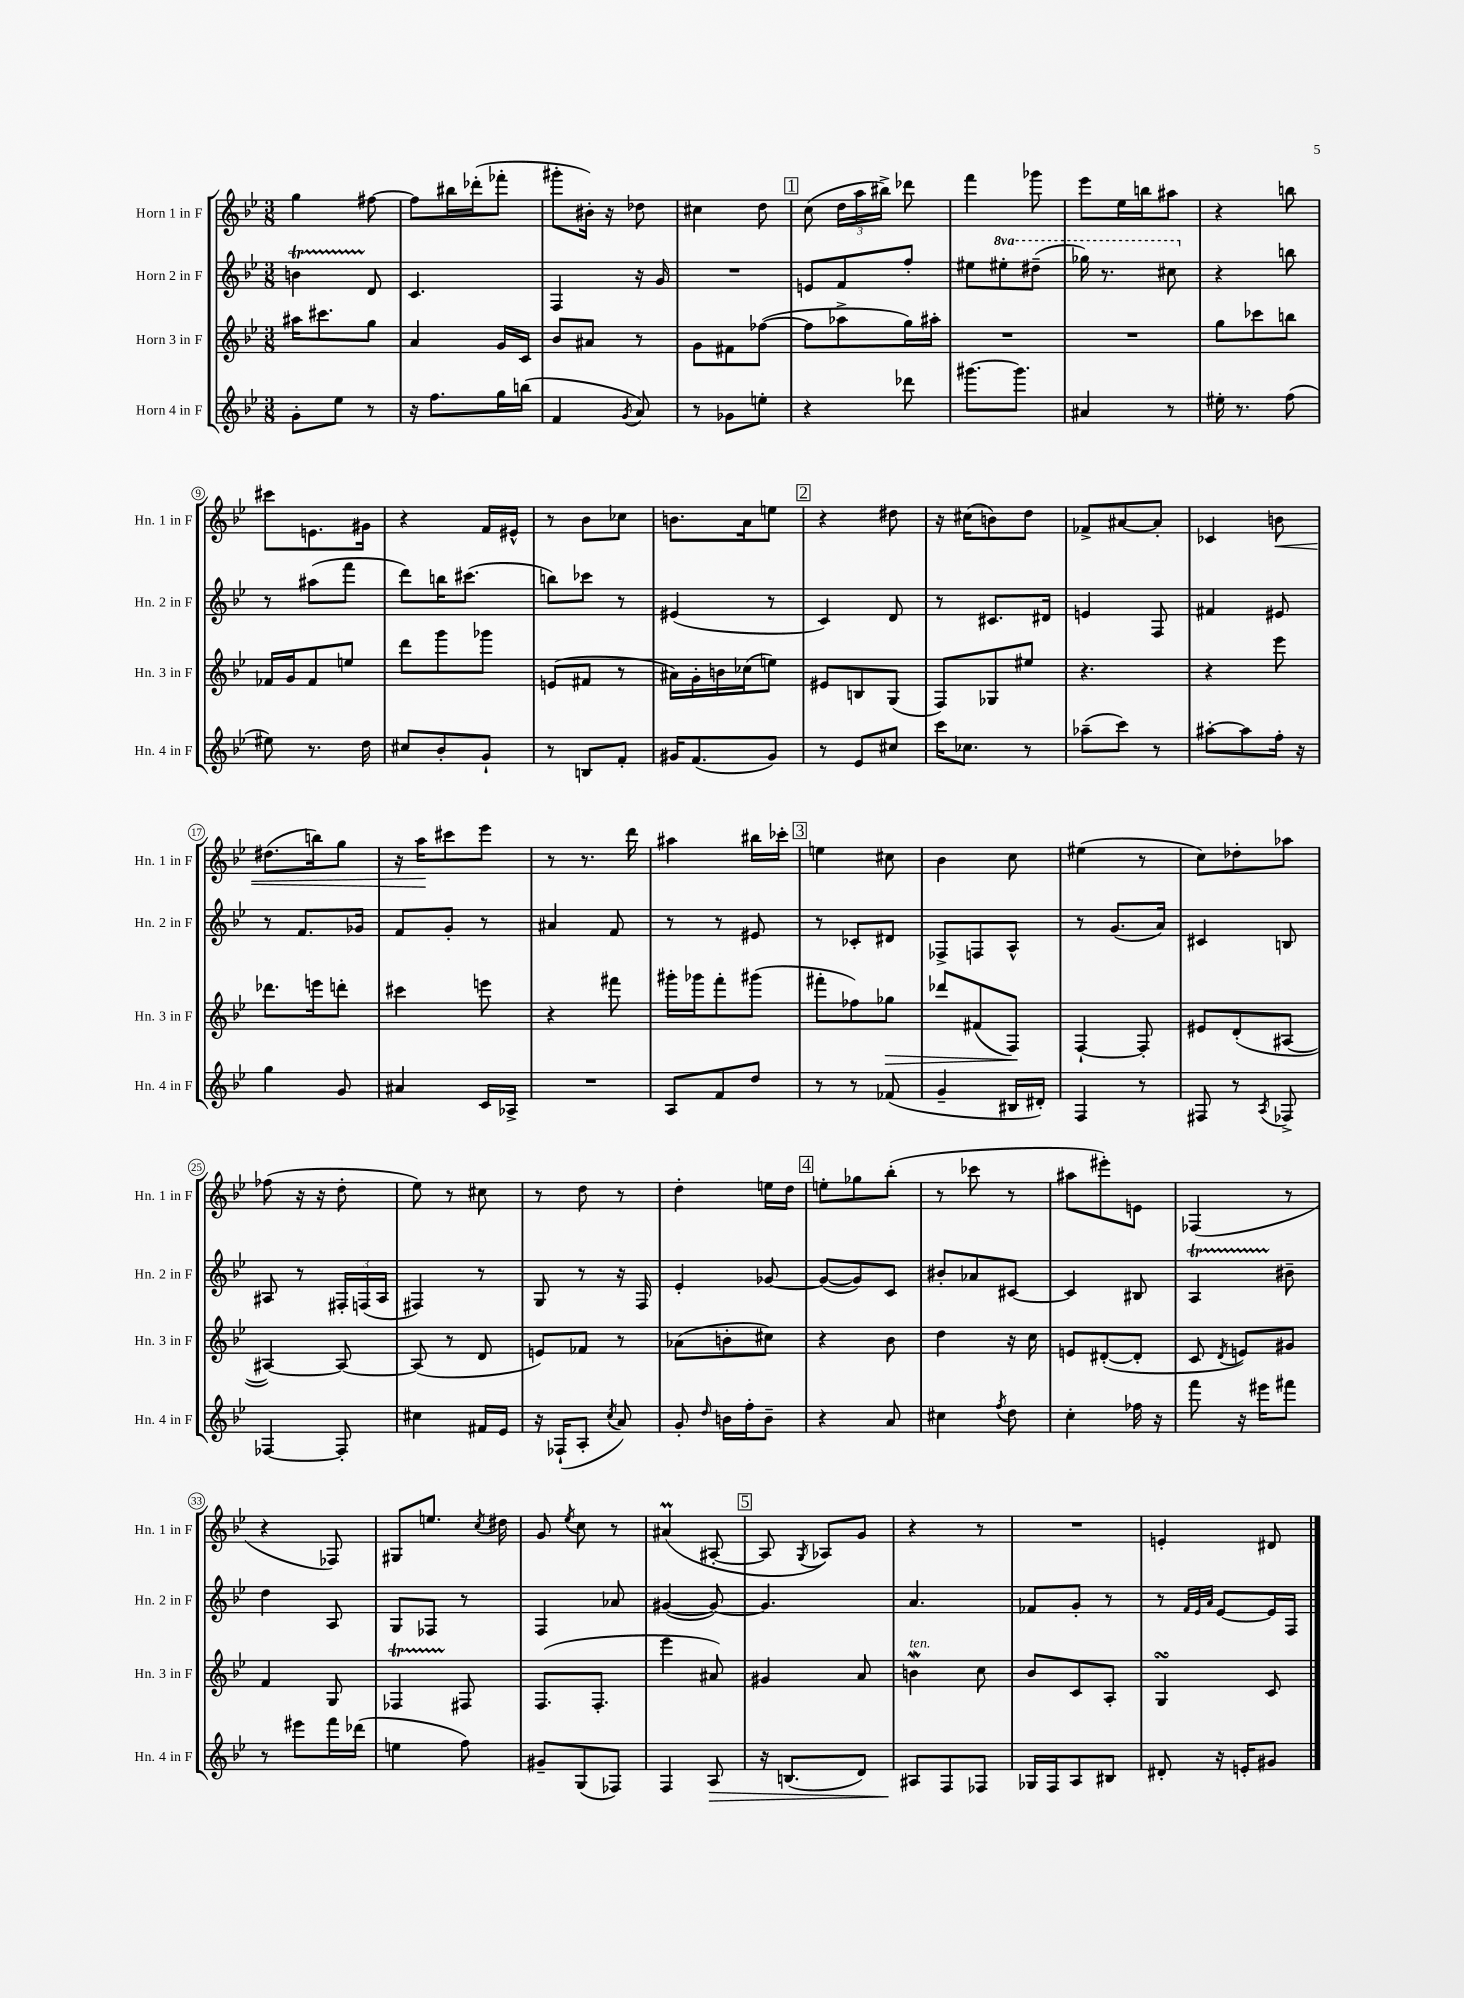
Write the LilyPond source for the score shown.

<<
\new StaffGroup <<
\new Staff = "s0" \with { instrumentName = "Horn 1 in F" shortInstrumentName = "Hn. 1 in F" } {
    \clef treble \key bes \major \numericTimeSignature \time 3/8
    \autoBeamOff g''4 fis''8~ |
    fis''8[ bis''16 des'''16-.( fes'''8]-. |
    gis'''8[-. bis'16]-.) r16 des''8 |
    cis''4 d''8 |
    \mark \markup { \box "1" } c''8( \tuplet 3/2 { d''16[ a''16 bis''16]->) } des'''8 |
    f'''4 ges'''8 |
    ees'''8[ ees''16 b''16 ais''8] |
    r4 b''8 |
    cis'''8[ e'8. gis'16] |
    r4 f'16[ eis'16]-^ |
    r8 bes'8[ ces''8] |
    b'8.[ a'16 e''8] |
    \mark \markup { \box "2" } r4 dis''8 |
    r16 cis''16[( b'8) d''8] |
    fes'8[-> ais'8~ ais'8]-. |
    ces'4 b'8\< |
    dis''8.[( b''16) g''8] |
    r16 a''16[\! cis'''8 ees'''8] |
    r8 r8. d'''16 |
    ais''4 bis''16[ ces'''16]-. |
    \mark \markup { \box "3" } e''4 cis''8 |
    bes'4 c''8 |
    eis''4( r8 |
    c''8[) des''8-. aes''8] |
    fes''8( r16 r16 d''8-. |
    ees''8) r8 cis''8 |
    r8 d''8 r8 |
    d''4-. e''16[ d''16] |
    \mark \markup { \box "4" } e''8[-. ges''8 bes''8]-.( |
    r8 ces'''8 r8 |
    ais''8[ eis'''8-.) e'8] |
    fes4( r8 |
    r4 fes8) |
    gis8[ e''8.] \acciaccatura { c''8 } dis''16 |
    g'8 \acciaccatura { ees''8 } c''8 r8 |
    ais'4\prall( ais8~-. |
    \mark \markup { \box "5" } ais8 \acciaccatura { g8 } aes8[) g'8] |
    r4 r8 |
    R4. |
    e'4-. dis'8 \bar "|." |
}
\new Staff = "s1" \with { instrumentName = "Horn 2 in F" shortInstrumentName = "Hn. 2 in F" } {
    \clef treble \key bes \major \numericTimeSignature \time 3/8 \set Staff.ottavationMarkups = #ottavation-simple-ordinals
    \autoBeamOff b'4\startTrillSpan d'8\stopTrillSpan |
    c'4. |
    f4 r16 g'16 |
    R4. |
    \mark \markup { \box "1" } e'8[ f'8 f''8]-. |
    eis''8[ \ottava #1 eis'''8-. dis'''8]--( |
    ges'''16) r8. cis'''8 \ottava #0 |
    r4 b''8 |
    r8 ais''8[( f'''8] |
    d'''8[) b''16 cis'''8.]( |
    b''8[) ces'''8] r8 |
    eis'4( r8 |
    \mark \markup { \box "2" } c'4) d'8 |
    r8 cis'8.[ dis'16] |
    e'4 f8 |
    fis'4 eis'8 |
    r8 f'8.[ ges'16] |
    f'8[ g'8]-. r8 |
    ais'4 f'8 |
    r8 r8 eis'8 |
    \mark \markup { \box "3" } r8 ces'8[-. dis'8] |
    fes8[-> f8 a8]-^ |
    r8 g'8.[( a'16]) |
    cis'4 b8 |
    ais8 r8 \tuplet 3/2 { fis16[-. f16( ais16] } |
    fis4) r8 |
    g8 r8 r16 f16 |
    ees'4-. ges'8~ |
    \mark \markup { \box "4" } ges'8[~( ges'8) c'8] |
    bis'8[-. aes'8 cis'8]~ |
    cis'4 bis8 |
    a4\startTrillSpan bis'8--\stopTrillSpan |
    d''4 a8 |
    g8[ fes8] r8 |
    f4 aes'8 |
    gis'4~( gis'8~) |
    \mark \markup { \box "5" } gis'4. |
    a'4. |
    fes'8[ g'8]-. r8 |
    r8 \grace { f'32[ ees'32 a'32] } ees'8[~ ees'16 f16] \bar "|." |
}
\new Staff = "s2" \with { instrumentName = "Horn 3 in F" shortInstrumentName = "Hn. 3 in F" } {
    \clef treble \key bes \major \numericTimeSignature \time 3/8
    \autoBeamOff ais''16[ cis'''8. g''8] |
    a'4 g'16[ c'16] |
    bes'8[ ais'8] r8 |
    g'8[ fis'8 fes''8]~( |
    \mark \markup { \box "1" } fes''8[ aes''8-> g''16) ais''16]-. |
    R4. |
    R4. |
    g''8[ ces'''8 b''8] |
    fes'16[ g'16 fes'8 e''8] |
    d'''8[ g'''8 ges'''8] |
    e'8[( fis'8] r8 |
    ais'16[) g'16-. b'16 ces''16( e''8]) |
    \mark \markup { \box "2" } eis'8[ b8 g8]( |
    f8[) ges8 eis''8] |
    r4. |
    r4 ees'''8 |
    des'''8.[ e'''16 d'''8]-. |
    cis'''4 e'''8 |
    r4 fis'''8 |
    gis'''16[-. ges'''16 f'''8-. gis'''8]( |
    \mark \markup { \box "3" } fis'''8[-. fes''8) ges''8]\> |
    des'''8[ fis'8( f8]\!) |
    f4~-! f8-. |
    eis'8[ d'8-.( ais8]~ |
    ais4~) ais8~ |
    ais8( r8 d'8 |
    e'8[) fes'8] r8 |
    aes'8[( b'8-. cis''8]) |
    \mark \markup { \box "4" } r4 bes'8 |
    d''4 r16 c''16 |
    e'8[ dis'8~-.( dis'8]-. |
    c'8 \acciaccatura { d'8 } e'8[) gis'8] |
    f'4 g8 |
    fes4\startTrillSpan fis8\stopTrillSpan |
    f8.[( f8.]-. |
    ees'''4 ais'8) |
    \mark \markup { \box "5" } gis'4 a'8 |
    b'4\mordent^\markup { \italic "ten." } c''8 |
    bes'8[ c'8 a8]-. |
    g4\turn c'8 \bar "|." |
}
\new Staff = "s3" \with { instrumentName = "Horn 4 in F" shortInstrumentName = "Hn. 4 in F" } {
    \clef treble \key bes \major \numericTimeSignature \time 3/8
    \autoBeamOff g'8[-. ees''8] r8 |
    r16 f''8.[ g''16 b''16]( |
    f'4 \acciaccatura { g'8 } a'8) |
    r8 ges'8[ e''8]-. |
    \mark \markup { \box "1" } r4 des'''8 |
    gis'''8.[~ gis'''8.] |
    ais'4 r8 |
    eis''16-. r8. f''8( |
    eis''8) r8. d''16 |
    cis''8[ bes'8-. g'8]-! |
    r8 b8[ f'8]-. |
    gis'16[ f'8.( gis'8]) |
    \mark \markup { \box "2" } r8 ees'8[ cis''8] |
    c'''16[ ces''8.] r8 |
    aes''8[--( c'''8]) r8 |
    ais''8[~-. ais''8 f''16]-. r16 |
    g''4 g'8 |
    ais'4 c'16[ aes16]-> |
    R4. |
    a8[ f'8 d''8] |
    \mark \markup { \box "3" } r8 r8 fes'8( |
    g'4-- bis16[ dis'16]-.) |
    f4 r8 |
    fis8 r8 \acciaccatura { a8 } fes8-> |
    fes4~ fes8-. |
    cis''4 fis'16[ ees'16] |
    r16 fes16[-!( a8]-. \acciaccatura { c''8 } a'8) |
    g'8-. \grace { d''16 } b'16[ f''16-. b'8]-- |
    \mark \markup { \box "4" } r4 a'8 |
    cis''4 \acciaccatura { f''8 } d''8 |
    c''4-. fes''16 r16 |
    f'''8 r16 eis'''16[ fis'''8] |
    r8 eis'''8[ f'''16 des'''16]( |
    e''4 f''8) |
    gis'8[-- g8( fes8]) |
    f4 a8\> |
    \mark \markup { \box "5" } r16 b8.[( d'8]) |
    ais8[\! f8 fes8] |
    ges16[ f16 a8 bis8] |
    dis'8-. r16 e'16[-. gis'8] \bar "|." |
}
>>
>>
\layout { \context { \Score \override BarNumber.stencil = #(make-stencil-circler 0.1 0.3 ly:text-interface::print) } }
